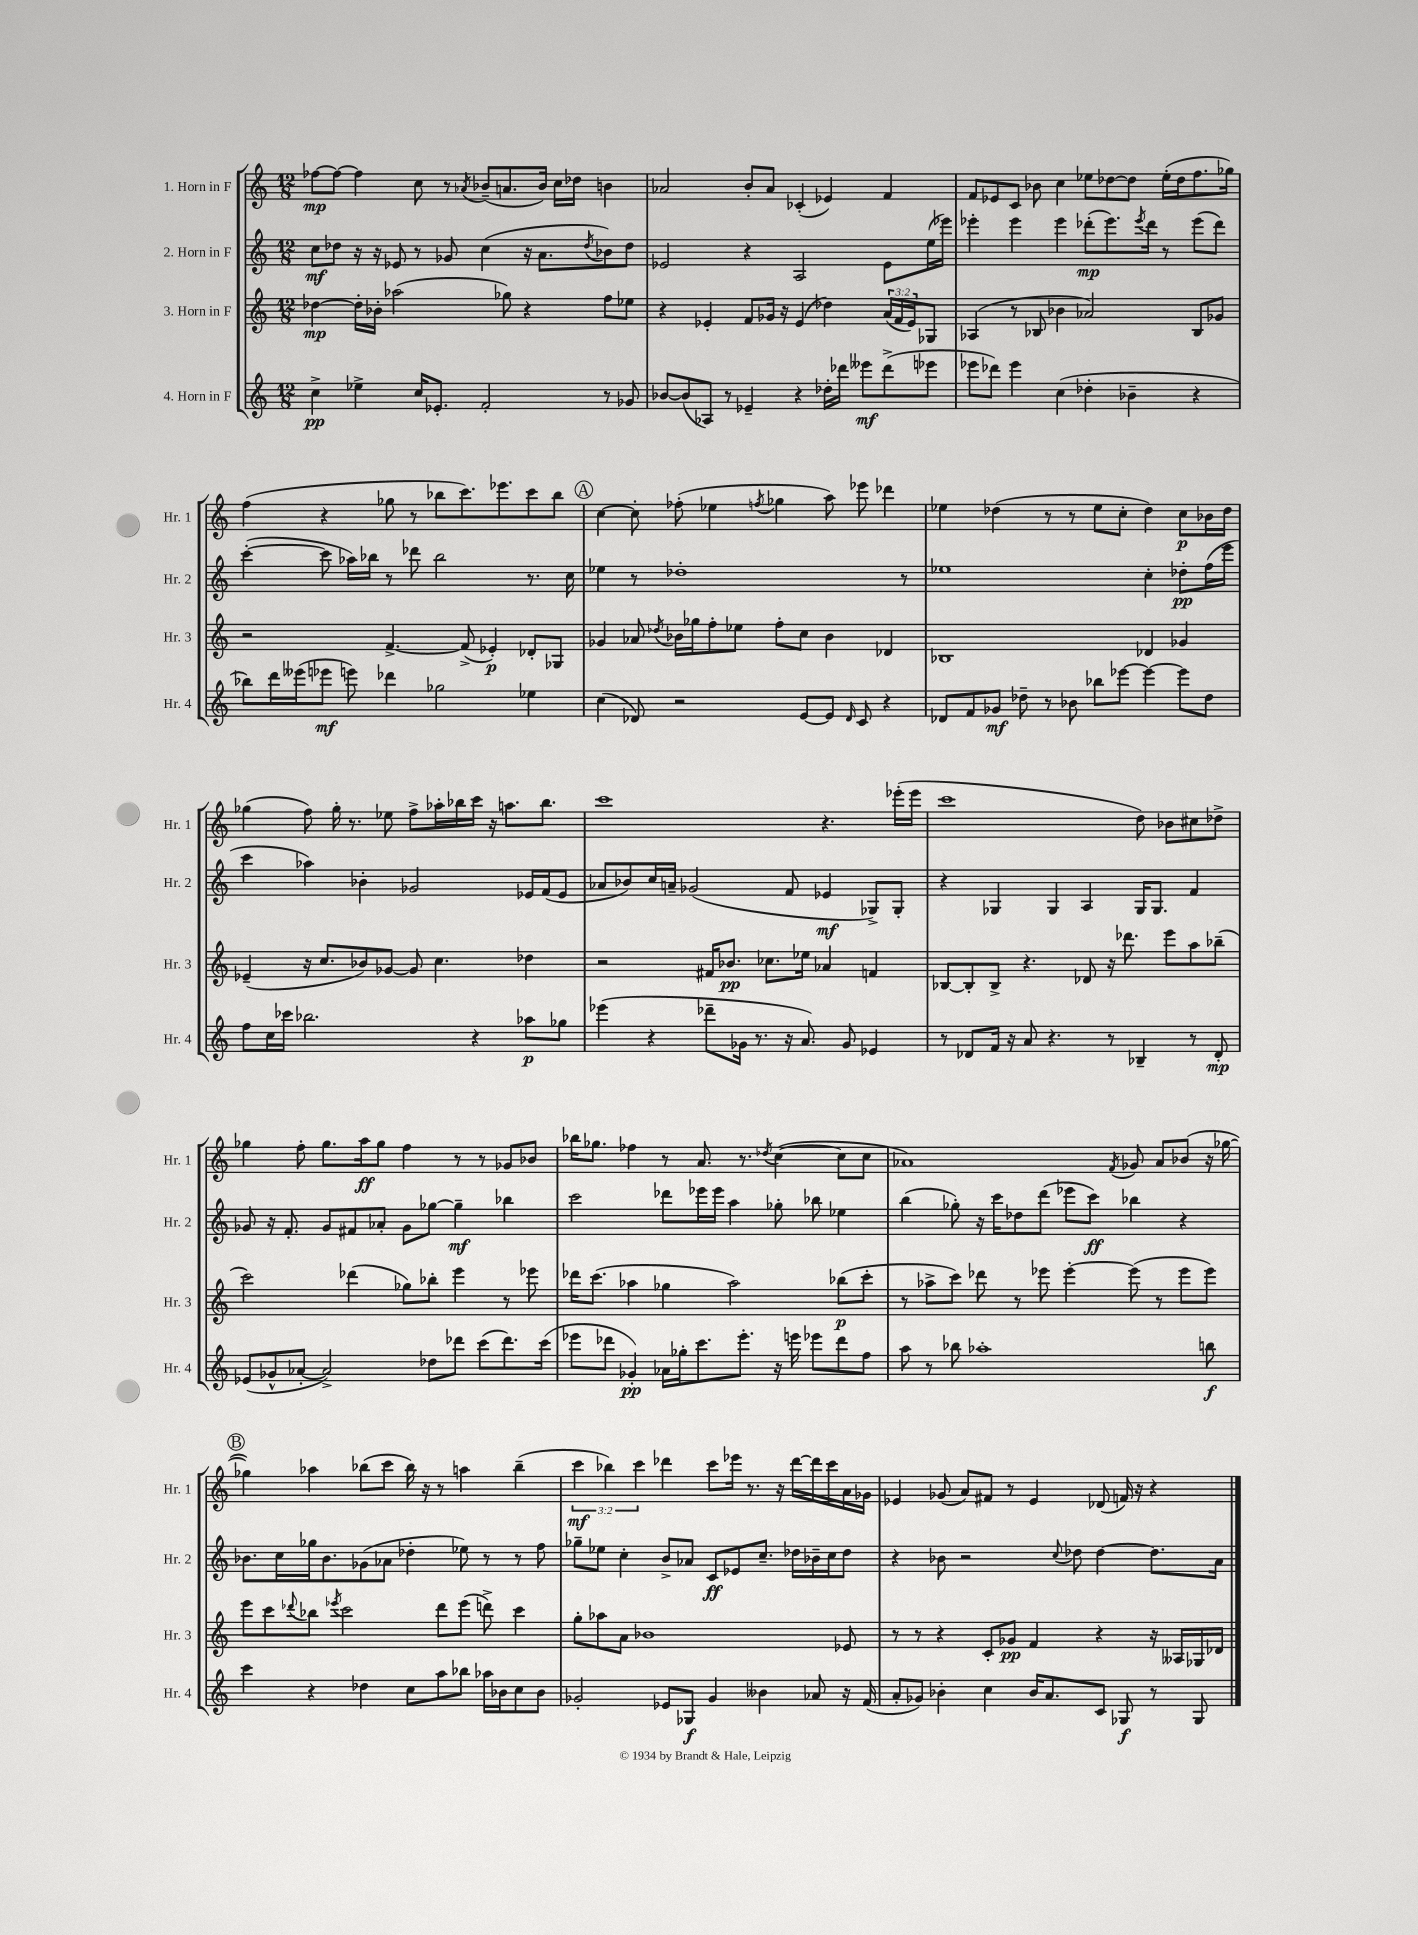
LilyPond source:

<<
\new StaffGroup <<
\new Staff = "s0" \with { instrumentName = "1. Horn in F" shortInstrumentName = "Hr. 1" } {
    \clef treble \key c \major \numericTimeSignature \time 12/8 \override Staff.TupletNumber.text = #tuplet-number::calc-fraction-text
    fes''8~\mp fes''8~ fes''4 c''8 r8 \acciaccatura { aes'8 } bes'8--( a'8. bes'16) c''16 des''16 b'4 |
    aes'2 b'8-. aes'8 ces'4-.( ees'4) f'4 |
    f'8 ees'8 c'8 bes'8 c''4 ees''8 des''8~ des''8 ees''16-.( des''16 f''8. ges''16) |
    f''4( r4 ges''8 r8 bes''8 c'''8.) ees'''8. c'''8 bes''8 |
    \mark \markup { \circle "A" } c''4~ c''8-. fes''8-.( ees''4 \acciaccatura { f''8 } ges''4 a''8) ees'''8 des'''4 |
    ees''4 des''4( r8 r8 ees''8 c''8-. des''4) c''8\p bes'16 des''16 |
    ges''4( f''8) ges''16-. r8. ees''8 f''8-> aes''16-. bes''16 c'''16 r16 a''8. bes''8. |
    c'''1 r4. ees'''16-.( ees'''16 |
    c'''1 d''8) bes'8 cis''8 des''8-> |
    ges''4 f''8-. ges''8. a''16\ff ges''8 f''4 r8 r8 ges'8 bes'8 |
    bes''16 ges''8. fes''4 r8 a'8. r8. \acciaccatura { des''8 } c''4~( c''8 c''8 |
    aes'1) \acciaccatura { f'8 } ges'8 aes'8 bes'8( r16 ges''16~ |
    \mark \markup { \circle "B" } ges''4) aes''4 bes''8( c'''8 bes''16) r16 r8 a''4 bes''4--( |
    \tuplet 3/2 { c'''4\mf bes''4) c'''4 } des'''4 c'''8 ees'''16 r8. r16 des'''16~ des'''16 c'''16 a'16 ges'16 |
    ees'4 ges'8( a'8) fis'8 r8 ees'4 des'8( f'16) r16 r4 \bar "|." |
}
\new Staff = "s1" \with { instrumentName = "2. Horn in F" shortInstrumentName = "Hr. 2" } {
    \clef treble \key c \major \numericTimeSignature \time 12/8
    c''8\mf des''8 r16 r16 ees'8 r8 ges'8 c''4( r16 a'8. \acciaccatura { des''8 } bes'8) des''8 |
    ees'2 r4 a2 ees'8 e''16( ees'''16) |
    ees'''4-. ees'''4 ees'''4 des'''8-.\mp( ees'''8.) \acciaccatura { ees'''8 } des'''16 r8 ees'''8( des'''8) |
    c'''4~-.( c'''8 aes''16) bes''16 r8 des'''8 bes''2 r8. c''16 |
    \mark \markup { \circle "A" } ees''4 r8 des''1-. r8 |
    ees''1 c''4-. des''8-.\pp f''16( e'''16 |
    c'''4 aes''4) bes'4-. ges'2 ees'16 f'16( ees'8 |
    aes'8 bes'8) c''16 a'16-- ges'2( f'8 ees'4\mf ges8->) ges8-. |
    r4 ges4 ges4 a4 ges16 ges8. f'4 |
    ges'8 r16 f'8.-. ges'8 fis'8 aes'8-. ges'8 ges''8~ ges''4--\mf bes''4 |
    c'''2 des'''8 ees'''16 ees'''16 a''4 ges''8-. bes''8 ees''4 |
    b''4( ges''8-.) r16 c'''16 des''8 d'''8( ees'''8 c'''8\ff) bes''4 r4 |
    \mark \markup { \circle "B" } bes'8. c''16 ges''16 bes'8. ges'8( aes'8 des''4-. ees''8) r8 r8 f''8 |
    ges''8-- ees''8 c''4-. b'8-> aes'8 c'8\ff ees'8 c''8.-- des''16 bes'16-- c''16 des''8 |
    r4 bes'8 r2 \appoggiatura { c''8 } des''8 des''4~ des''8. a'16 \bar "|." |
}
\new Staff = "s2" \with { instrumentName = "3. Horn in F" shortInstrumentName = "Hr. 3" } {
    \clef treble \key c \major \numericTimeSignature \time 12/8 \override Staff.TupletNumber.text = #tuplet-number::calc-fraction-text
    des''4~\mp des''16-. bes'16-. aes''2( ges''8) r4 f''8 ees''8 |
    r4 ees'4-. f'8 ges'16 r16 ees'4( des''4) \tuplet 3/2 { a'16( f'16 ees'16) } ges8 |
    aes4( r8 bes8 bes'4 aes'2) bes8 ges'8 |
    r2 f'4.~-> f'8->( ees'4-.\p) des'8-. ges8 |
    \mark \markup { \circle "A" } ges'4 aes'8 \acciaccatura { des''8 } bes'16 ges''16 f''8-. ees''8 f''8-. c''8 bes'4 des'4 |
    bes1 des'4 ges'4 |
    ees'4--( r16 c''8. bes'8) ges'8~ ges'8 c''4. des''4 |
    r2 fis'16 bes'8.\pp ces''8. ees''16 aes'4 f'4 |
    bes8~ bes8-. bes8-> r4. des'8 r16 des'''8. e'''8 a''8 bes''8--( |
    c'''2) des'''4( ges''8) bes''8-. e'''4 r8 ees'''8 |
    des'''16 c'''8.( aes''4 ges''4 aes''2) bes''8\p( c'''8-. |
    r8 aes''8-> c'''8) des'''8 r8 ees'''8 ees'''4~-. ees'''8( r8 ees'''8 ees'''8) |
    \mark \markup { \circle "B" } e'''8 c'''8 \appoggiatura { des'''8 } bes''8 \acciaccatura { ees'''8 } c'''2 des'''8 ees'''8( d'''8->) c'''4 |
    g''8-. aes''8 a'8 bes'1 ees'8 |
    r8 r8 r4 c'8-. ges'8\pp f'4 r4 r16 aeses16 ges16 des'16 \bar "|." |
}
\new Staff = "s3" \with { instrumentName = "4. Horn in F" shortInstrumentName = "Hr. 4" } {
    \clef treble \key c \major \numericTimeSignature \time 12/8
    c''4->\pp ees''4-> c''16 ees'8.-. f'2-. r8 ges'8 |
    bes'8~ bes'8( aes8) r8 ees'4-- r4 des''16-. des'''16 eeses'''8\mf des'''8->( ees'''8 |
    ees'''8 des'''8) ees'''4 c''4( des''4-. bes'4-- r4 |
    bes''8) d'''16 eeses'''16( ees'''8\mf e'''8) des'''4 ges''2 ees''4 |
    \mark \markup { \circle "A" } c''4( des'8) r2 e'8~ e'8 \grace { des'16 } c'8 r4 |
    des'8 f'8 ges'8\mf des''8-- r8 bes'8 bes''8 ees'''8~ ees'''4~ ees'''8 des''8 |
    f''8 c''16 ces'''16 bes''2. r4 aes''8\p ges''8 |
    ees'''4( r4 des'''8-- ges'16 r8. r16 a'8.) ges'8 ees'4 |
    r8 des'8 f'16 r16 a'8 r4. r8 bes4-- r8 des'8-.\mp |
    ees'8( ges'8-^ aes'8~-. aes'2->) des''8 des'''8 c'''8( des'''8.) c'''16( |
    ees'''8 des'''8 ges'4-.\pp) aes'16 ges''16-. c'''8. ees'''8.-. r16 e'''16 ees'''8 des'''8 f''8 |
    a''8 r8 bes''8 aes''1-. b''8\f |
    \mark \markup { \circle "B" } c'''4 r4 des''4 c''8 a''8 bes''8 aes''16 bes'16 c''8 bes'8 |
    ges'2-. ees'8 ges8\f ges'4 beses'4 aes'8 r16 f'16( |
    a'8-. ges'8) bes'4-. c''4 bes'16 a'8. c'8 ges8\f r8 ges8 \bar "|." |
}
>>
>>
\layout { \context { \Score \remove "Bar_number_engraver" } }
